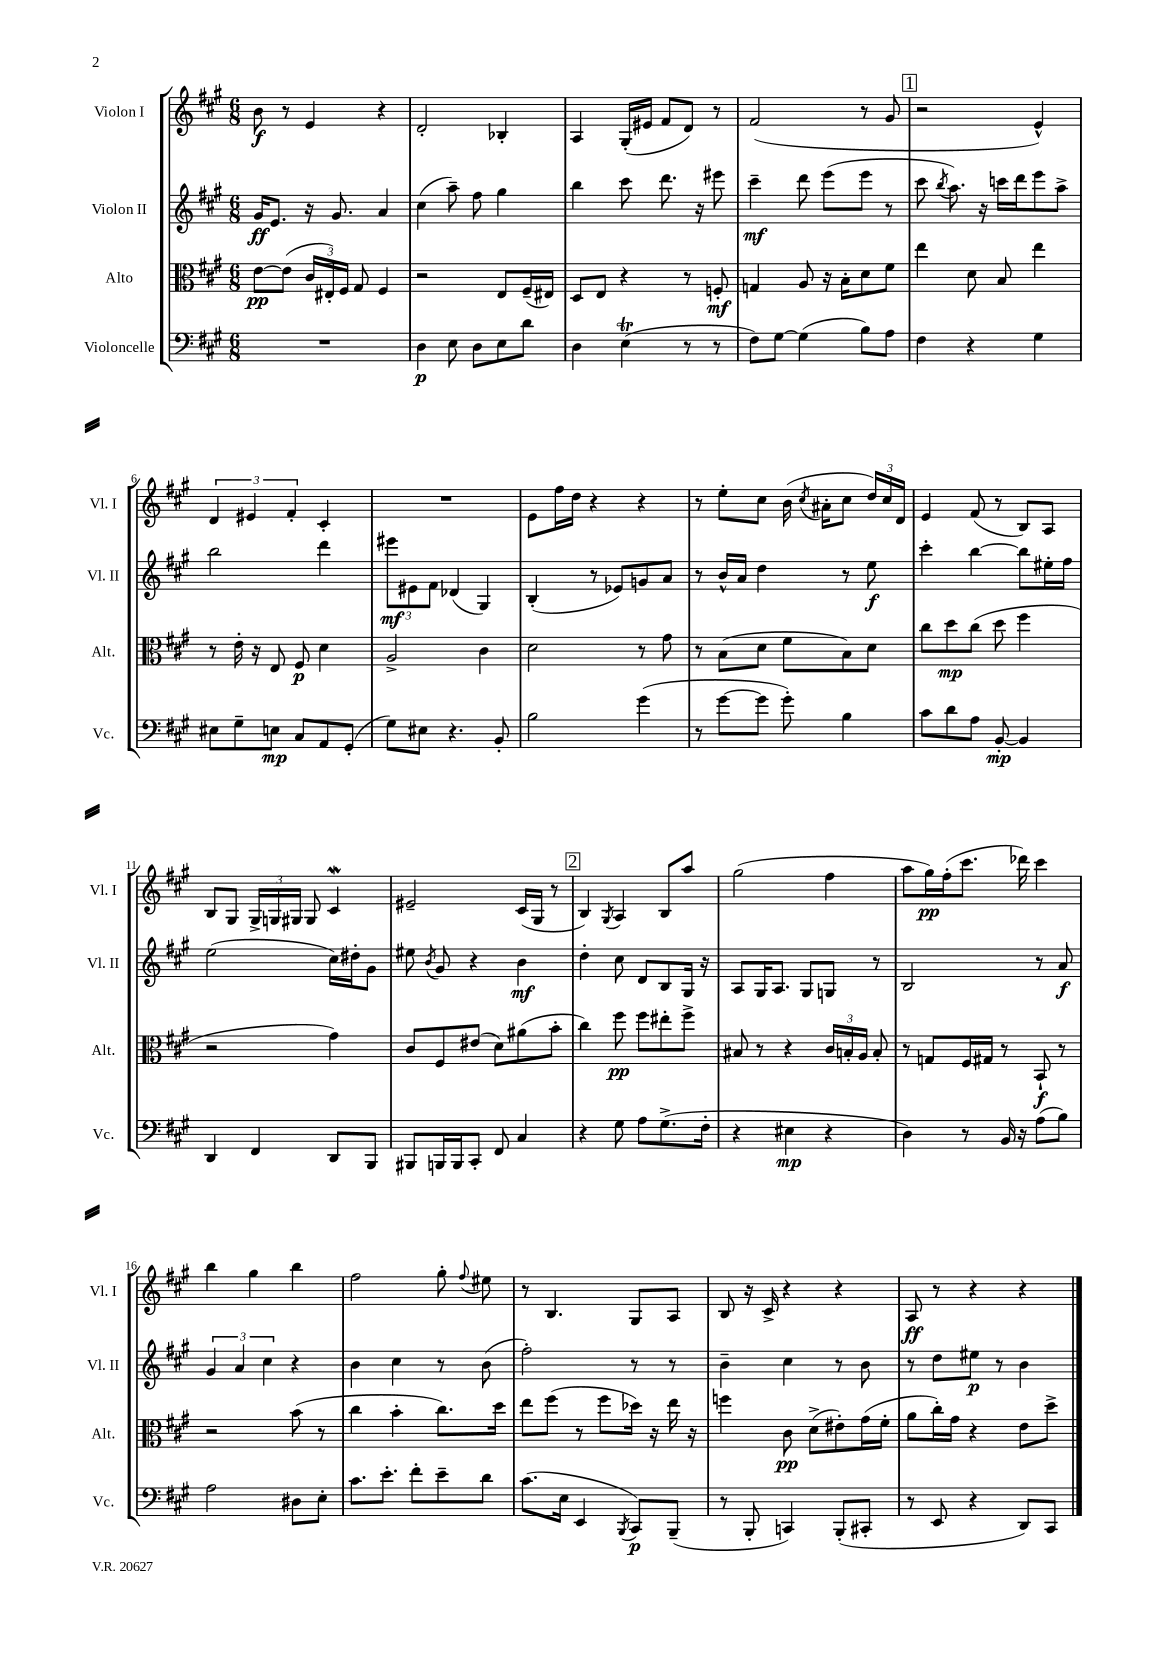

**kern	**kern	**kern	**kern
*staff4	*staff3	*staff2	*staff1
*clefF4	*clefC3	*clefG2	*clefG2
*k[f#c#g#]	*k[f#c#g#]	*k[f#c#g#]	*k[f#c#g#]
*M6/8	*M6/8	*M6/8	*M6/8
2.r	[8e	16g#	8b
.	.	8.e	.
.	(8e]	.	8r
.	24c#	16r	4e
.	24E#')	.	.
.	.	8.g#	.
.	24F#	.	.
.	8G#	.	.
.	4F#	4a	4r
=	=	=	=
4D	2r	(4cc#	2d'
8E	.	8aa~)	.
8D	.	8ff#	.
8E	8E	4gg#	4B-'
8d	(16F#~	.	.
.	16E#)	.	.
=	=	=	=
4D	8D	4bb	4A
.	8E	.	.
(4E	4r	8ccc#	(16G#'
.	.	.	16e#
.	.	8.ddd	8f#
8r	8r	.	8d)
.	.	16r	.
8r	8F'	8eee#	8r
=	=	=	=
8F#)	4G	4ccc#~	(2f#
[8G#	.	.	.
(4G#]	8A	8ddd	.
.	16r	(8eee	.
.	16B'	.	.
8B)	8d	8eee	8r
8A	8f#	8r	8g#
=	=	=	=
4F#	4ee	8ccc#	2r
.	.	8qbb	.
.	.	8.aa)	.
4r	8d	.	.
.	.	16r	.
.	8B	16ccc	.
.	.	16ddd	.
4G#	4ee	8eee	4e^^)
.	.	8aa^	.
=	=	=	=
8E#	8r	2bb	6d
8G#~	16e'	.	.
.	.	.	6e#
.	16r	.	.
8E	8E	.	.
.	.	.	6f#'
8C#	8F#	.	.
8AA	4d	4ddd	4c#'
(8GG#'	.	.	.
=	=	=	=
8G#)	2A^	12eee#	2.r
.	.	12e#	.
8E#	.	.	.
.	.	12f#	.
4.r	.	(4d-	.
.	4c#	4G#)	.
8BB'	.	.	.
=	=	=	=
2B	2d	(4B'	8e
.	.	.	16ff#
.	.	.	16dd
.	.	8r	4r
.	.	8e-)	.
(4g#	8r	8g	4r
.	8g#	8a	.
=	=	=	=
8r	8r	8r	8r
[8g#	(8B	16b^^	8ee'
.	.	16a	.
8g#]	8d	4dd	8cc#
8g#')	8f#	.	(16b
.	.	.	8qcc#
.	.	.	16a#'
4B	8B)	8r	8cc#
.	8d	8ee	24dd)
.	.	.	24cc#
.	.	.	24d
=	=	=	=
8c#	8cc#	4ccc#'	4e
8d	8dd	.	.
8A	(8cc#	[4bb	(8f#
[8BB'	8dd	.	8r
4BB]	4ff#	8bb]	8B)
.	.	16ee#'	8A
.	.	16ff#	.
=	=	=	=
4DD	2r	(2ee	8B
.	.	.	8G#
4FF#	.	.	24G#^
.	.	.	24G
.	.	.	24G#
.	.	.	8G#
8DD	4g#)	16cc#)	4c#
.	.	16dd#'	.
8BBB	.	8g#	.
=	=	=	=
8BBB#	8c#	8ee#	2e#~
.	.	8qb	.
16BBB	8F#	8g#	.
16BBB	.	.	.
8CC#'	(8e#	4r	.
8FF#	8d)	.	.
4C#	(8a#	4b	(16c#
.	.	.	16G#
.	8b'	.	8r
=	=	=	=
4r	4cc#)	4dd'	4B)
.	.	.	8qG#
8G#	8ff#	8cc#	4A
8A	8ff#	8d	.
(8.G#^	8ee#'	8B	8B
.	8ff#^	16G#	8aa
16F#'	.	16r	.
=	=	=	=
4r	8B#	8A	(2gg#
.	8r	16G#	.
.	.	8.A	.
4E#	4r	.	.
.	.	8G#	.
4r	24c#	8G	4ff#
.	24B'	.	.
.	24A	.	.
.	8B'	8r	.
=	=	=	=
4D)	8r	2B	8aa
.	8G	.	16gg#)
.	.	.	(16ff#'
8r	16F#	.	8.ccc#
.	16G#	.	.
16BB	8r	.	.
16r	.	.	16ddd-)
(8A	8BB`	8r	4ccc#
8B)	8r	8a	.
=	=	=	=
2A	2r	6g#	4bb
.	.	6a	.
.	.	.	4gg#
.	.	6cc#	.
8D#	(8b	4r	4bb
8E'	8r	.	.
=	=	=	=
8.c#	4cc#	4b	2ff#
8.e'	.	.	.
.	4b'	4cc#	.
8f#'	.	.	.
8e~	8.cc#)	8r	8gg#'
.	.	.	8qqff#
8d	.	(8b	8ee#
.	16dd	.	.
=	=	=	=
(8.c#	8ee	2ff#')	8r
.	(8ff#	.	4.B
16E	.	.	.
4EE	8r	.	.
.	8ff#	.	.
8qBBB	.	.	.
8CC#)	16dd-)	8r	8G#
.	16r	.	.
(8BBB~	16ee	8r	8A
.	16r	.	.
=	=	=	=
8r	4ff	4b~	8B
8BBB'	.	.	16r
.	.	.	16c#^
4CC)	8c#	4cc#	4r
.	(8d^	.	.
(8BBB'	8e#')	8r	4r
8CC#'	(16g#	8b	.
.	16f#'	.	.
=	=	=	=
8r	8a	8r	8A
8EE	16cc#')	8dd	8r
.	16g#	.	.
4r	4r	8ee#	4r
.	.	8r	.
8DD)	8e	4b	4r
8CC#	8dd^	.	.
==	==	==	==
*-	*-	*-	*-
